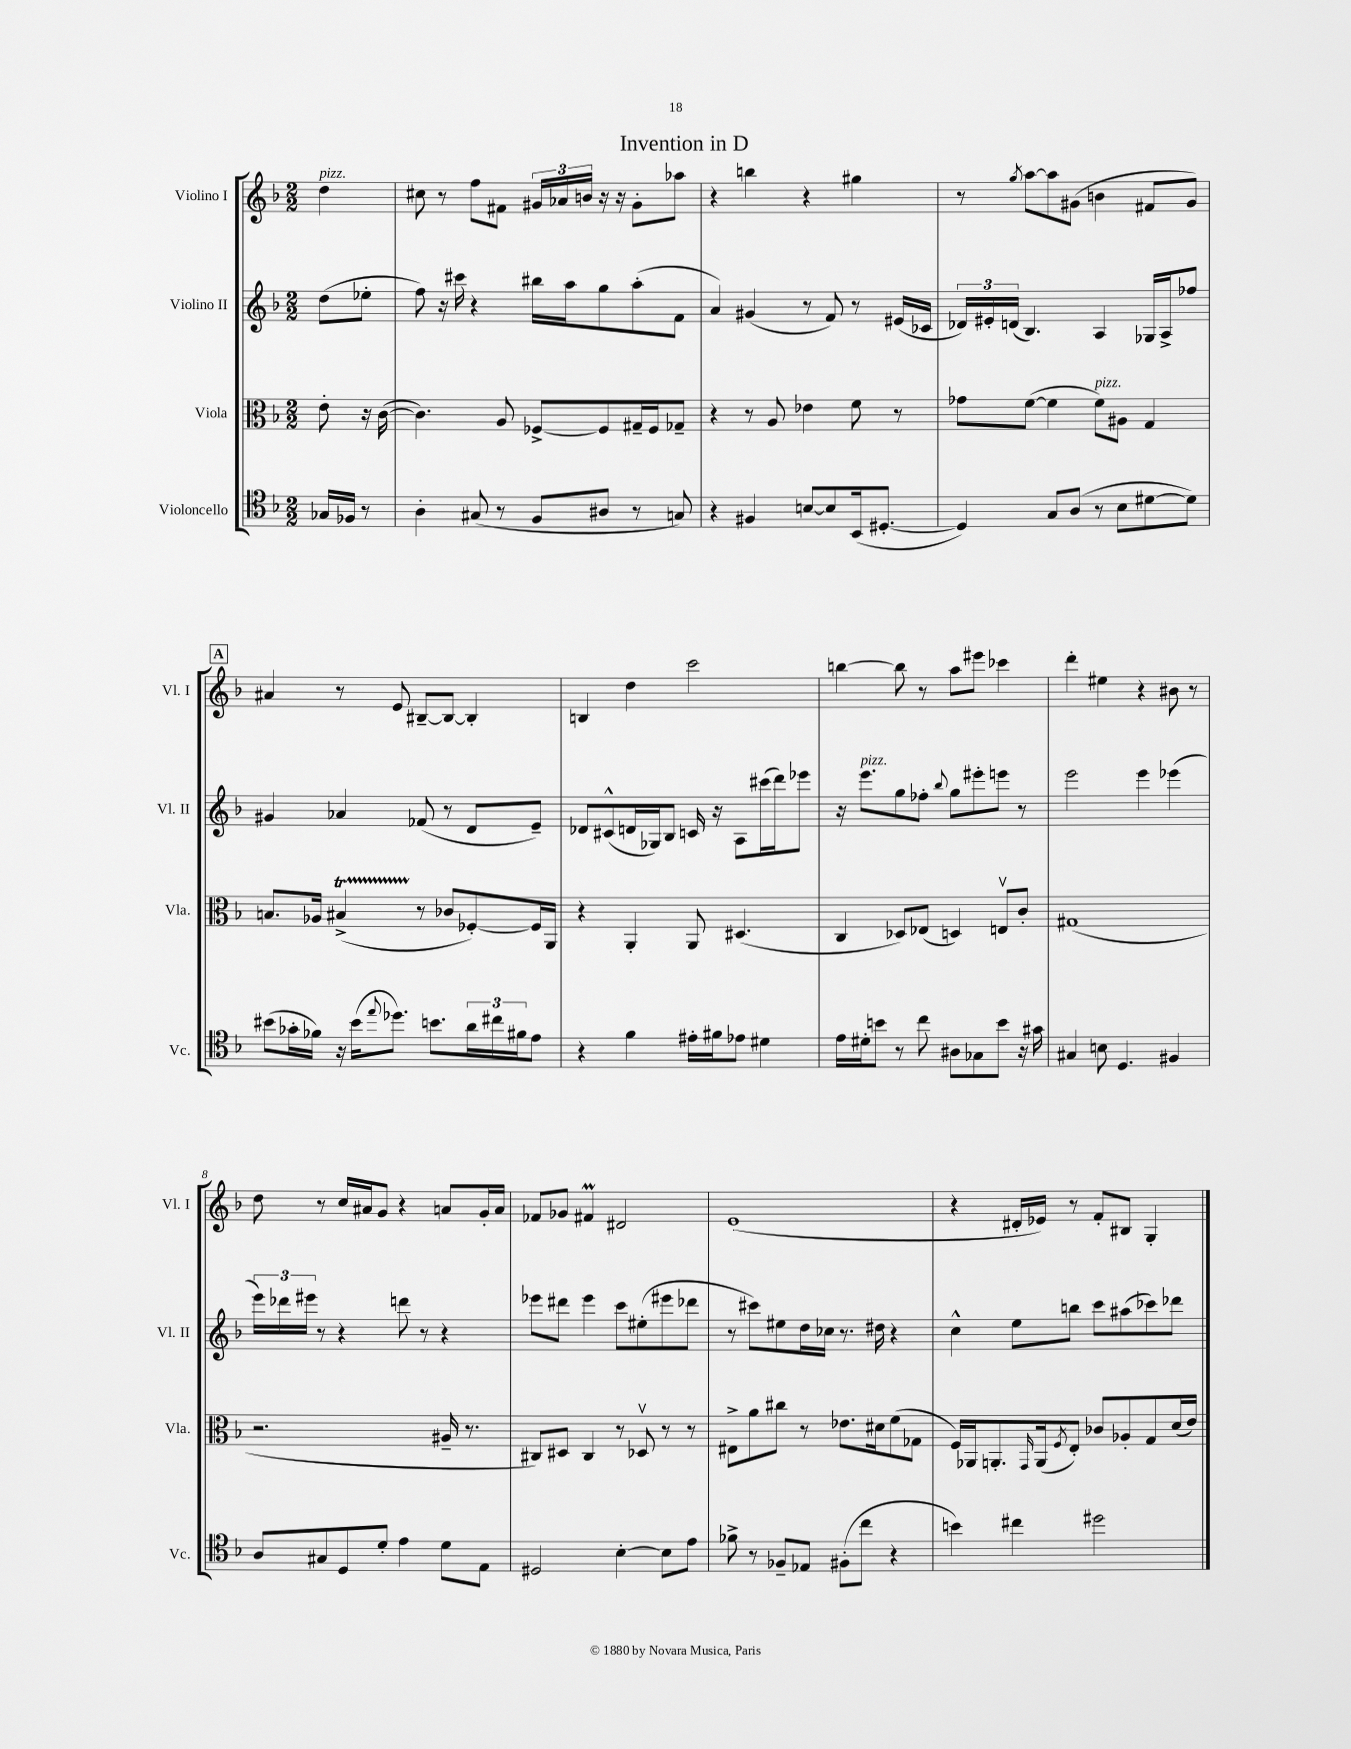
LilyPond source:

\header { title = "Invention in D" }
<<
\new StaffGroup <<
\new Staff = "s0" \with { instrumentName = "Violino I" shortInstrumentName = "Vl. I" } {
    \clef treble \key f \major \numericTimeSignature \time 2/2 \partial 4
    d''4^\markup { \italic "pizz." } |
    cis''8 r8 f''8 fis'8 \tuplet 3/2 { gis'16 aes'16 b'16 } r16 r16 gis'8-. aes''8 |
    r4 b''4 r4 gis''4 |
    r8 \acciaccatura { g''8 } a''8~ a''8 gis'8( b'4 fis'8 gis'8) |
    \mark \markup { \box "A" } ais'4 r8 e'8 bis8~-- bis8~ bis4-. |
    b4 d''4 c'''2 |
    b''4~ b''8 r8 a''8 eis'''8 ces'''4 |
    d'''4-. eis''4 r4 bis'8 r8 |
    d''8 r8 c''16 ais'16 g'8 r4 a'8 g'16-. a'16 |
    fes'8 ges'8 fis'4\prall dis'2 |
    e'1( |
    r4 dis'16-. ees'16) r8 f'8-. bis8 g4-. \bar "|." |
}
\new Staff = "s1" \with { instrumentName = "Violino II" shortInstrumentName = "Vl. II" } {
    \clef treble \key f \major \numericTimeSignature \time 2/2 \partial 4
    d''8( ees''8-. |
    f''8) r16 cis'''16 r4 bis''16 a''16 g''8 a''8-.( f'8 |
    a'4) gis'4( r8 f'8) r8 eis'16( ces'16 |
    \tuplet 3/2 { des'16) eis'16-. d'16( } bes4.) a4 ges16 a16-> fes''8 |
    \mark \markup { \box "A" } gis'4 aes'4 fes'8( r8 d'8 e'8--) |
    des'8 cis'8-^( d'16 ges16) bes8 c'16 r16 a8 cis'''16( d'''16) ees'''8 |
    r16 e'''8.^\markup { \italic "pizz." } g''8 fes''8-. \appoggiatura { bes''8 } g''8 eis'''8-. e'''8 r8 |
    e'''2 e'''4 ees'''4( |
    \tuplet 3/2 { e'''16) des'''16 eis'''16 } r8 r4 d'''8 r8 r4 |
    ees'''8 dis'''8 ees'''4 c'''8 eis''8-.( eis'''8 des'''8 |
    r8 cis'''8) eis''8 d''16 ces''16 r8. dis''16 r4 |
    c''4-^ e''8 b''8 c'''8 ais''8( ces'''8) des'''8 \bar "|." |
}
\new Staff = "s2" \with { instrumentName = "Viola" shortInstrumentName = "Vla." } {
    \clef alto \key f \major \numericTimeSignature \time 2/2 \partial 4
    e'8-. r16 c'16~( |
    c'4.) a8 fes8~-> fes8 gis16-- fes16 ges8-- |
    r4 r8 a8 ees'4 f'8 r8 |
    ges'8 f'8~( f'4 f'8^\markup { \italic "pizz." }) ais8 g4 |
    \mark \markup { \box "A" } b8. aes16 bis4->\startTrillSpan( r8\stopTrillSpan ces'8 fes8~-.) fes16 a,16 |
    r4 a,4-. a,8 dis4.( |
    c4 des8) ees8( d4) e8\upbow c'8-. |
    gis1( |
    r2. ais16-- r8. |
    cis8) dis8 cis4 r8 des8\upbow r8 r8 |
    eis8-> a'8 cis''8 r8 ees'8. dis'16 f'8( ges8 |
    f16) aes,16 a,8.-. \grace { g,16 } a,16( \acciaccatura { f8 } e8-.) ces'8 aes8-. g8 d'16( e'16) \bar "|." |
}
\new Staff = "s3" \with { instrumentName = "Violoncello" shortInstrumentName = "Vc." } {
    \clef tenor \key f \major \numericTimeSignature \time 2/2 \partial 4
    ges16 fes16 r8 |
    a4-. gis8( r8 f8 ais8 r8 g8) |
    r4 fis4 b8~ b8 bes,16( dis8.~-. |
    dis4) g8 a8( r8 bes8 dis'8~ dis'8) |
    \mark \markup { \box "A" } bis'8( ges'16-. fes'16) r16 bis'16( \appoggiatura { e''8 } des''8.) b'8. \tuplet 3/2 { a'16 cis''16 fis'16 } e'8 |
    r4 f'4 eis'16-. fis'16 ees'8 dis'4 |
    e'16 dis'16-. b'8 r8 c''8 ais8 ges8 b'8 r16 gis'16 |
    gis4 b8 d4. fis4 |
    a8 gis8 d8 d'8-. e'4 d'8 e8 |
    dis2 bes4~-. bes8 e'8 |
    fes'8-> r8 fes8-- ees8 fis8-.( c''8 r4 |
    b'4) cis''4 dis''2 \bar "|." |
}
>>
>>
